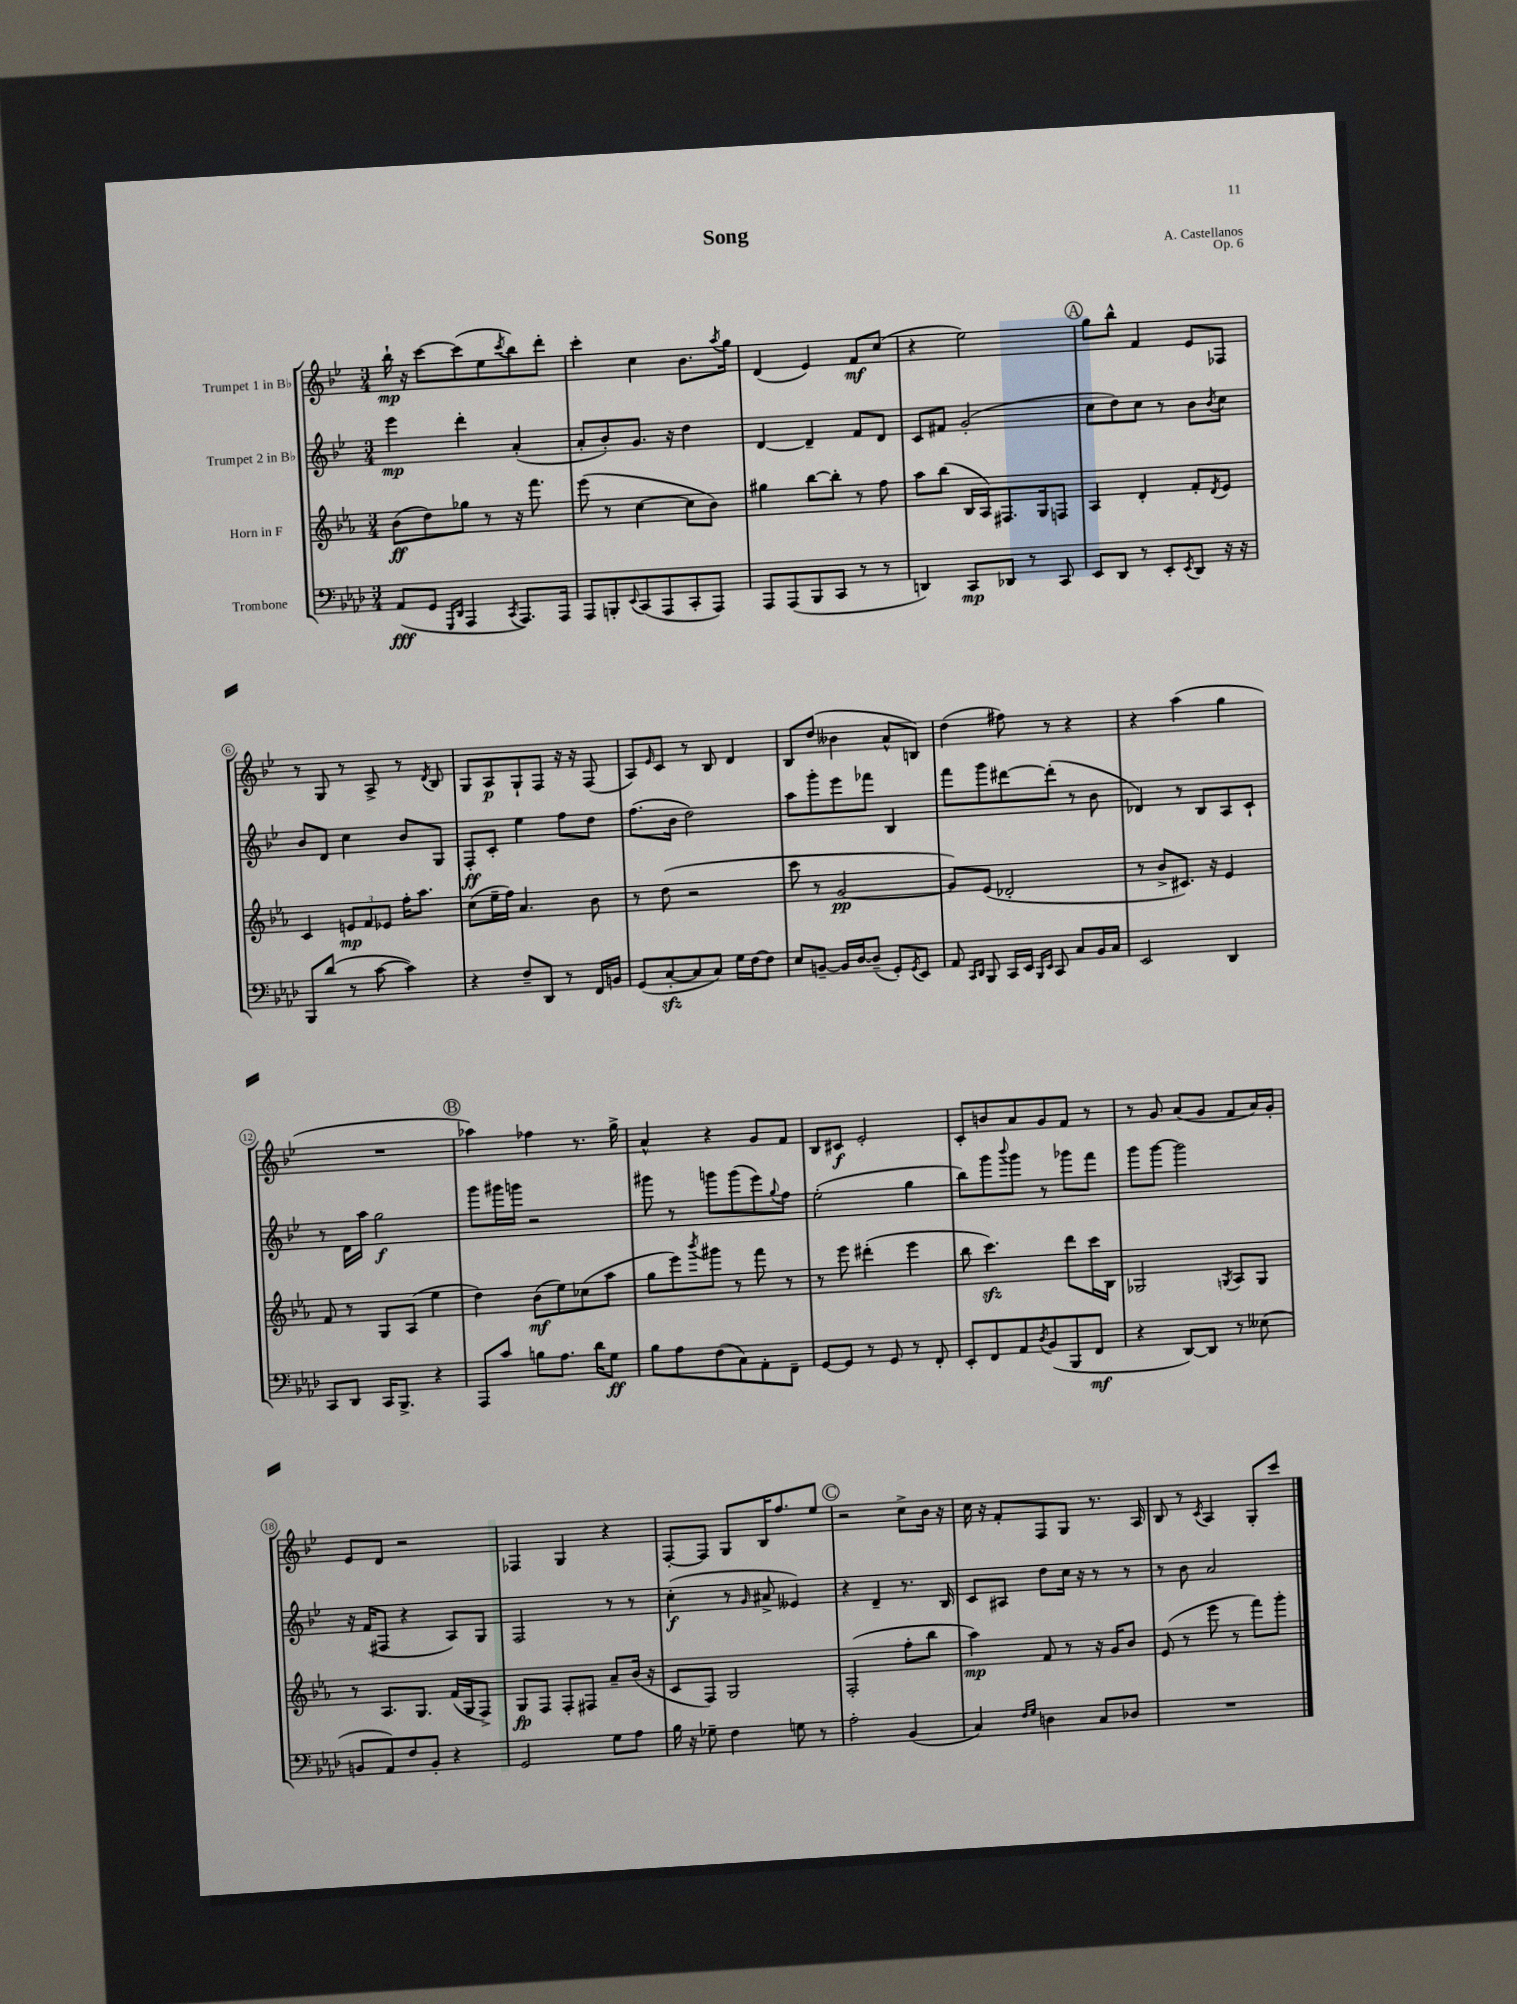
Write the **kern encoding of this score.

**kern	**dynam	**kern	**dynam	**kern	**dynam	**kern	**dynam
*part4	*part4	*part3	*part3	*part2	*part2	*part1	*part1
*staff4	*staff4	*staff3	*staff3	*staff2	*staff2	*staff1	*staff1
*I"Trombone	*	*I"Horn in F	*	*I"Trumpet 2 in B♭	*	*I"Trumpet 1 in B♭	*
*clefF4	*	*clefG2	*	*clefG2	*	*clefG2	*
*k[b-e-a-d-]	*	*k[b-e-a-]	*	*k[b-e-]	*	*k[b-e-]	*
*M3/4	*	*M3/4	*	*M3/4	*	*M3/4	*
=1	=1	=1	=1	=1	=1	=1	=1
(8AA-/L	fff	(8b-\L	ff	4eee-\	mp	16bb-`\	mp
.	.	.	.	.	.	16r	.
8GG/J	.	8dd\)	.	.	.	[8ccc\L	.
16qqGGG/LL	.	.	.	.	.	.	.
16qqDD-/JJ	.	.	.	.	.	.	.
4AAA-/	.	8gg-X\J	.	4ddd'\	.	(8ccc\]	.
.	.	8r	.	.	.	8ee-\	.
8qCC/	.	.	.	.	.	8qccc/	.
8.AAA-/L)	.	16r	.	(4a'/	.	8bb-\)	.
.	.	8.fff\	.	.	.	.	.
.	.	.	.	.	.	8ddd'\J	.
16AAA-/Jk	.	.	.	.	.	.	.
=2	=2	=2	=2	=2	=2	=2	=2
8AAA-/L	.	(8eee-\	.	8a'/L	.	4ccc'\	.
8BBBn'/	.	8r	.	8b-'/)	.	.	.
8qqEE-/	.	.	.	.	.	.	.
(8CC/	.	[4cc\	.	8.g/J	.	4cc\	.
8AAA-/	.	.	.	.	.	.	.
.	.	.	.	16r	.	.	.
8CC'/	.	8cc\L]	.	4dd\	.	8.b-\L	.
8AAA-/J)	.	8b-\J)	.	.	.	.	.
.	.	.	.	.	.	8qaa/	.
.	.	.	.	.	.	16gg\Jk	.
=3	=3	=3	=3	=3	=3	=3	=3
8AAA-/L	.	4gg#X\	.	[4d/	.	(4d/	.
(8AAA-/	.	.	.	.	.	.	.
8BBB-/	.	[8bb-\L	.	4d~/]	.	4e-/)	.
8CC/J	.	8bb-'\J]	.	.	.	.	.
8r	.	8r	.	8f/L	.	8f/L	mf
8r	.	8ff\	.	8d/J	.	(8cc/J	.
=4	=4	=4	=4	=4	=4	=4	=4
4DDn/)	.	8aa-\L	.	8c/L	.	4r	.
.	.	(8bb-\J	.	8f#X/J	.	.	.
8CC/L	mp	16B-/LL	.	(2g'/	.	2ee-\)	.
.	.	16A-/J)	.	.	.	.	.
8DD-X/J	.	8.F#X/	.	.	.	.	.
8r	.	.	.	.	.	.	.
.	.	16G/k	.	.	.	.	.
8CC/	.	8Fn/J	.	.	.	.	.
!!LO:REH:place=s1:t=A
=5	=5	=5	=5	=5	=5	=5	=5
8EE-/L	.	4A-/	.	8cc\L	.	8gg\L	.
8DD-/J	.	.	.	8dd\)	.	8bb-^^\J	.
8r	.	4d'/	.	8cc\J	.	4f/	.
8EE-'/L	.	.	.	8r	.	.	.
8qEE-/	.	.	.	.	.	.	.
8DD-/J	.	8f'/L	.	8b-\L	.	8e-/L	.
.	.	8qd/	.	8qb-/	.	.	.
16r	.	8e-/J	.	8cc\J	.	8F-X/J	.
16r	.	.	.	.	.	.	.
!!LO:LB:g=z
=6	=6	=6	=6	=6	=6	=6	=6
8BBB-/L	.	4c/	.	8b-/L	.	8r	.
(8d-/J	.	.	.	8d/J	.	8G/	.
8r	.	12en/L	mp	4cc\	.	8r	.
.	.	12f/	.	.	.	.	.
[8c\	.	.	.	.	.	8A^/	.
.	.	12e-X/J	.	.	.	.	.
4c\])	.	16ff'\KL	.	8b-/L	.	8r	.
.	.	8.aa-\J	.	.	.	.	.
.	.	.	.	.	.	8qd/	.
.	.	.	.	8G/J	.	8B-/	.
=7	=7	=7	=7	=7	=7	=7	=7
4r	.	(8cc\L	.	8F'/L	ff	8G/L	.
.	.	16ee-~\L	.	8c'/J	.	8A/	p
.	.	16ff\JJ)	.	.	.	.	.
8F~/L	.	4.a-/	.	4ee-\	.	8G`/	.
8DD-/J	.	.	.	.	.	8F/J	.
8r	.	.	.	8ff\L	.	16r	.
.	.	.	.	.	.	16r	.
16FF/LL	.	8b-\	.	8dd\J	.	(8F/	.
16BBn/JJ	.	.	.	.	.	.	.
=8	=8	=8	=8	=8	=8	=8	=8
(8GG/L	.	8r	.	(8.ff\L	.	8A/L)	.
.	.	.	.	.	.	16qqe-/	.
[8Czz'/	.	(8dd\	.	.	.	8c/J	.
.	.	.	.	16b-\Jk	.	.	.
8C/]	.	2r	.	2dd\)	.	8r	.
8C/J)	.	.	.	.	.	8B-/	.
16G\LL	.	.	.	.	.	4d/	.
[16F\J	.	.	.	.	.	.	.
8F\J]	.	.	.	.	.	.	.
=9	=9	=9	=9	=9	=9	=9	=9
8E-/L	.	8ccc\	.	8aa\L	.	8B-/L	.
[8BBn~/J	.	8r	.	8ggg'\	.	(8dd/J	.
16BB/LL]	.	[2g/	pp	8eee-\	.	4b--X\	.
[16D-/J	.	.	.	.	.	.	.
(8D-~/J]	.	.	.	8fff-X\J	.	.	.
8GG'/L)	.	.	.	4B-/	.	8a^^/L	.
8qGG/	.	.	.	.	.	.	.
8EE-/J	.	.	.	.	.	8Bn/J)	.
=10	=10	=10	=10	=10	=10	=10	=10
8AA-/	.	8g/L])	.	8fff\L	.	(4dd\	.
16qqCC/LL	.	.	.	.	.	.	.
16qqDD-/JJ	.	.	.	.	.	.	.
8BBB-/	.	(8e-/J	.	8ggg\	.	.	.
16CC/LL	.	2d-X'/	.	[8ddd#X\	.	8ff#X\)	.
16EE-/JJ	.	.	.	.	.	.	.
16qqBBB-/LL	.	.	.	.	.	.	.
16qqEE-/JJ	.	.	.	.	.	.	.
8CC/	.	.	.	(8ddd#'\J]	.	8r	.
8C/L	.	.	.	8r	.	4r	.
16BB-/L	.	.	.	8b-\	.	.	.
16C/JJ	.	.	.	.	.	.	.
=11	=11	=11	=11	=11	=11	=11	=11
2EE-/	.	8r	.	4d-X/)	.	4r	.
.	.	8b-^/L	.	.	.	.	.
.	.	8.c#X/J)	.	8r	.	(4aa\	.
.	.	.	.	8B-/L	.	.	.
.	.	16r	.	.	.	.	.
4DD-/	.	4e-/	.	8A/	.	4gg\	.
.	.	.	.	8c`/J	.	.	.
!!LO:LB:g=z
=12	=12	=12	=12	=12	=12	=12	=12
8CC/L	.	8f/	.	8r	.	2.r	.
8DD-/J	.	8r	.	16d\LL	.	.	.
.	.	.	.	16aa\JJ	.	.	.
16CC/KL	.	8G/L	.	2gg\	f	.	.
8.BBB-^/J	.	.	.	.	.	.	.
.	.	(8A-/J	.	.	.	.	.
4r	.	4ee-\	.	.	.	.	.
!!LO:REH:place=s1:t=B
=13	=13	=13	=13	=13	=13	=13	=13
8AAA-/L	.	4dd\)	.	8ggg\L	.	4aa-X\)	.
8c/J	.	.	.	16ggg#X\L	.	.	.
.	.	.	.	16gggn\JJ	.	.	.
8Bn\L	.	(8b-\L	mf	2r	.	4ff-X\	.
8.A-\J	.	8ee-\)	.	.	.	.	.
.	.	(8cc-X\	.	.	.	8.r	.
16d-\KL	.	.	.	.	.	.	.
8G\J	ff	8aa-\J	.	.	.	.	.
.	.	.	.	.	.	16gg^\	.
=14	=14	=14	=14	=14	=14	=14	=14
8B-\L	.	8gg\L	.	8ggg#X\	.	4a^^/	.
8A-\	.	8eee-\)	.	8r	.	.	.
.	.	8qbbb-/	.	.	.	.	.
(8F\	.	8ggg#X\J	.	8gggn\L	.	4r	.
8C\)	.	8r	.	(8ggg\	.	.	.
8AA-'\	.	8fff\	.	8eee-\)	.	8g/L	.
.	.	.	.	8qqgg/	.	.	.
8FF~\J	.	8r	.	8ff\J	.	8f/J	.
=15	=15	=15	=15	=15	=15	=15	=15
[8GG/L	.	8r	.	(2ee-'\	.	8B-/L	.
8GG/J]	.	8eee-\	.	.	.	8c#X/J	f
8r	.	(4ddd#X'\	.	.	.	2e-'/	.
8GG/	.	.	.	.	.	.	.
8r	.	4eee-\	.	4gg\	.	.	.
8FF'/	.	.	.	.	.	.	.
=16	=16	=16	=16	=16	=16	=16	=16
8EE-'/L	.	8bb-\	.	8bb-\L)	.	8c'/L	.
8FF/	.	4.ccczz\)	.	8ggg\	.	8bn/	.
.	.	.	.	8qqbbb-/	.	.	.
8AA-/	.	.	.	8ggg\J	.	8a/	.
8qD-/	.	.	.	.	.	.	.
(8BB-/	.	.	.	8r	.	8g/	.
8BBB-/	.	8ddd\L	.	8ggg-X\L	.	8f/J	.
8FF/J	mf	16ccc\L	.	8fff\J	.	8r	.
.	.	16B-\JJ	.	.	.	.	.
=17	=17	=17	=17	=17	=17	=17	=17
4r	.	2G-X/	.	8ggg\L	.	8r	.
.	.	.	.	[8ggg\J	.	8g/	.
[8DD-/L)	.	.	.	2ggg\]	.	(8a/L	.
8DD-/J]	.	.	.	.	.	8g/J	.
.	.	8qGn/	.	.	.	.	.
8r	.	8A-/L	.	.	.	8f/L	.
(8E--X\	.	8G/J	.	.	.	16a/L)	.
.	.	.	.	.	.	16g'/JJ	.
!!LO:LB:g=z
=18	=18	=18	=18	=18	=18	=18	=18
8BBn/L	.	8r	.	16r	.	8e-/L	.
.	.	.	.	(16f/KL	.	.	.
8AA-/)	.	8.A-/L	.	8F#X/J	.	8d/J	.
8F/	.	.	.	4r	.	2r	.
.	.	8.G/J	.	.	.	.	.
8BB'/J	.	.	.	.	.	.	.
4r	.	(16f/LL	.	8A/L)	.	.	.
.	.	16G/J	.	.	.	.	.
.	.	8F^/J)	.	8G/J	.	.	.
=19	=19	=19	=19	=19	=19	=19	=19
2GG/	.	8G/L	fp	2F/	.	4F-X/	.
.	.	8F/J	.	.	.	.	.
.	.	8F'/L	.	.	.	4G/	.
.	.	8F#X/J	.	.	.	.	.
8G\L	.	8a-~/L	.	8r	.	4r	.
8A-\J	.	(16b-/Jk	.	8r	.	.	.
.	.	16r	.	.	.	.	.
=20	=20	=20	=20	=20	=20	=20	=20
16B-\	.	8c/L	.	(4cc'\	f	[8F'/L	.
16r	.	.	.	.	.	.	.
8G-X~\	.	8F/J)	.	.	.	8F/J]	.
4F\	.	2G/	.	8r	.	8G/L	.
.	.	.	.	16qqg/	.	.	.
.	.	.	.	8a#X^/	.	16B-/K	.
.	.	.	.	.	.	8.ff/	.
8Gn\	.	.	.	4e--X/)	.	.	.
8r	.	.	.	.	.	8ee-/J	.
!!LO:REH:place=s1:t=C
=21	=21	=21	=21	=21	=21	=21	=21
2A-'\	.	(2F'/	.	4r	.	2r	.
.	.	.	.	4d~/	.	.	.
(4BB-/	.	8ff'\L	.	8.r	.	8cc^\L	.
.	.	8bb-\J	.	.	.	16b-\Jk	.
.	.	.	.	16B-/	.	16r	.
=22	=22	=22	=22	=22	=22	=22	=22
4C/)	.	4aa-\)	mp	8c/L	.	16cc\	.
.	.	.	.	.	.	16r	.
.	.	.	.	8A#X/J	.	8f'/L	.
16qqF/LL	.	.	.	.	.	.	.
16qqG/JJ	.	.	.	.	.	.	.
4Dn\	.	8f/	.	8dd\L	.	8F/	.
.	.	8r	.	16cc\Jk	.	8G/J	.
.	.	.	.	16r	.	.	.
8C/L	.	16r	.	8r	.	8.r	.
.	.	16g/KL	.	.	.	.	.
8D-X/J	.	8b-/J	.	8r	.	.	.
.	.	.	.	.	.	16A/	.
=23	=23	=23	=23	=23	=23	=23	=23
2.r	.	(8e-/	.	8r	.	8B-/	.
.	.	8r	.	8b-\	.	8r	.
.	.	.	.	.	.	8qc/	.
.	.	8eee-\	.	2a/	.	4A/	.
.	.	8r	.	.	.	.	.
.	.	8fff\L)	.	.	.	8G'/L	.
.	.	8ggg'\J	.	.	.	8ccc/J	.
==	==	==	==	==	==	==	==
*-	*-	*-	*-	*-	*-	*-	*-
